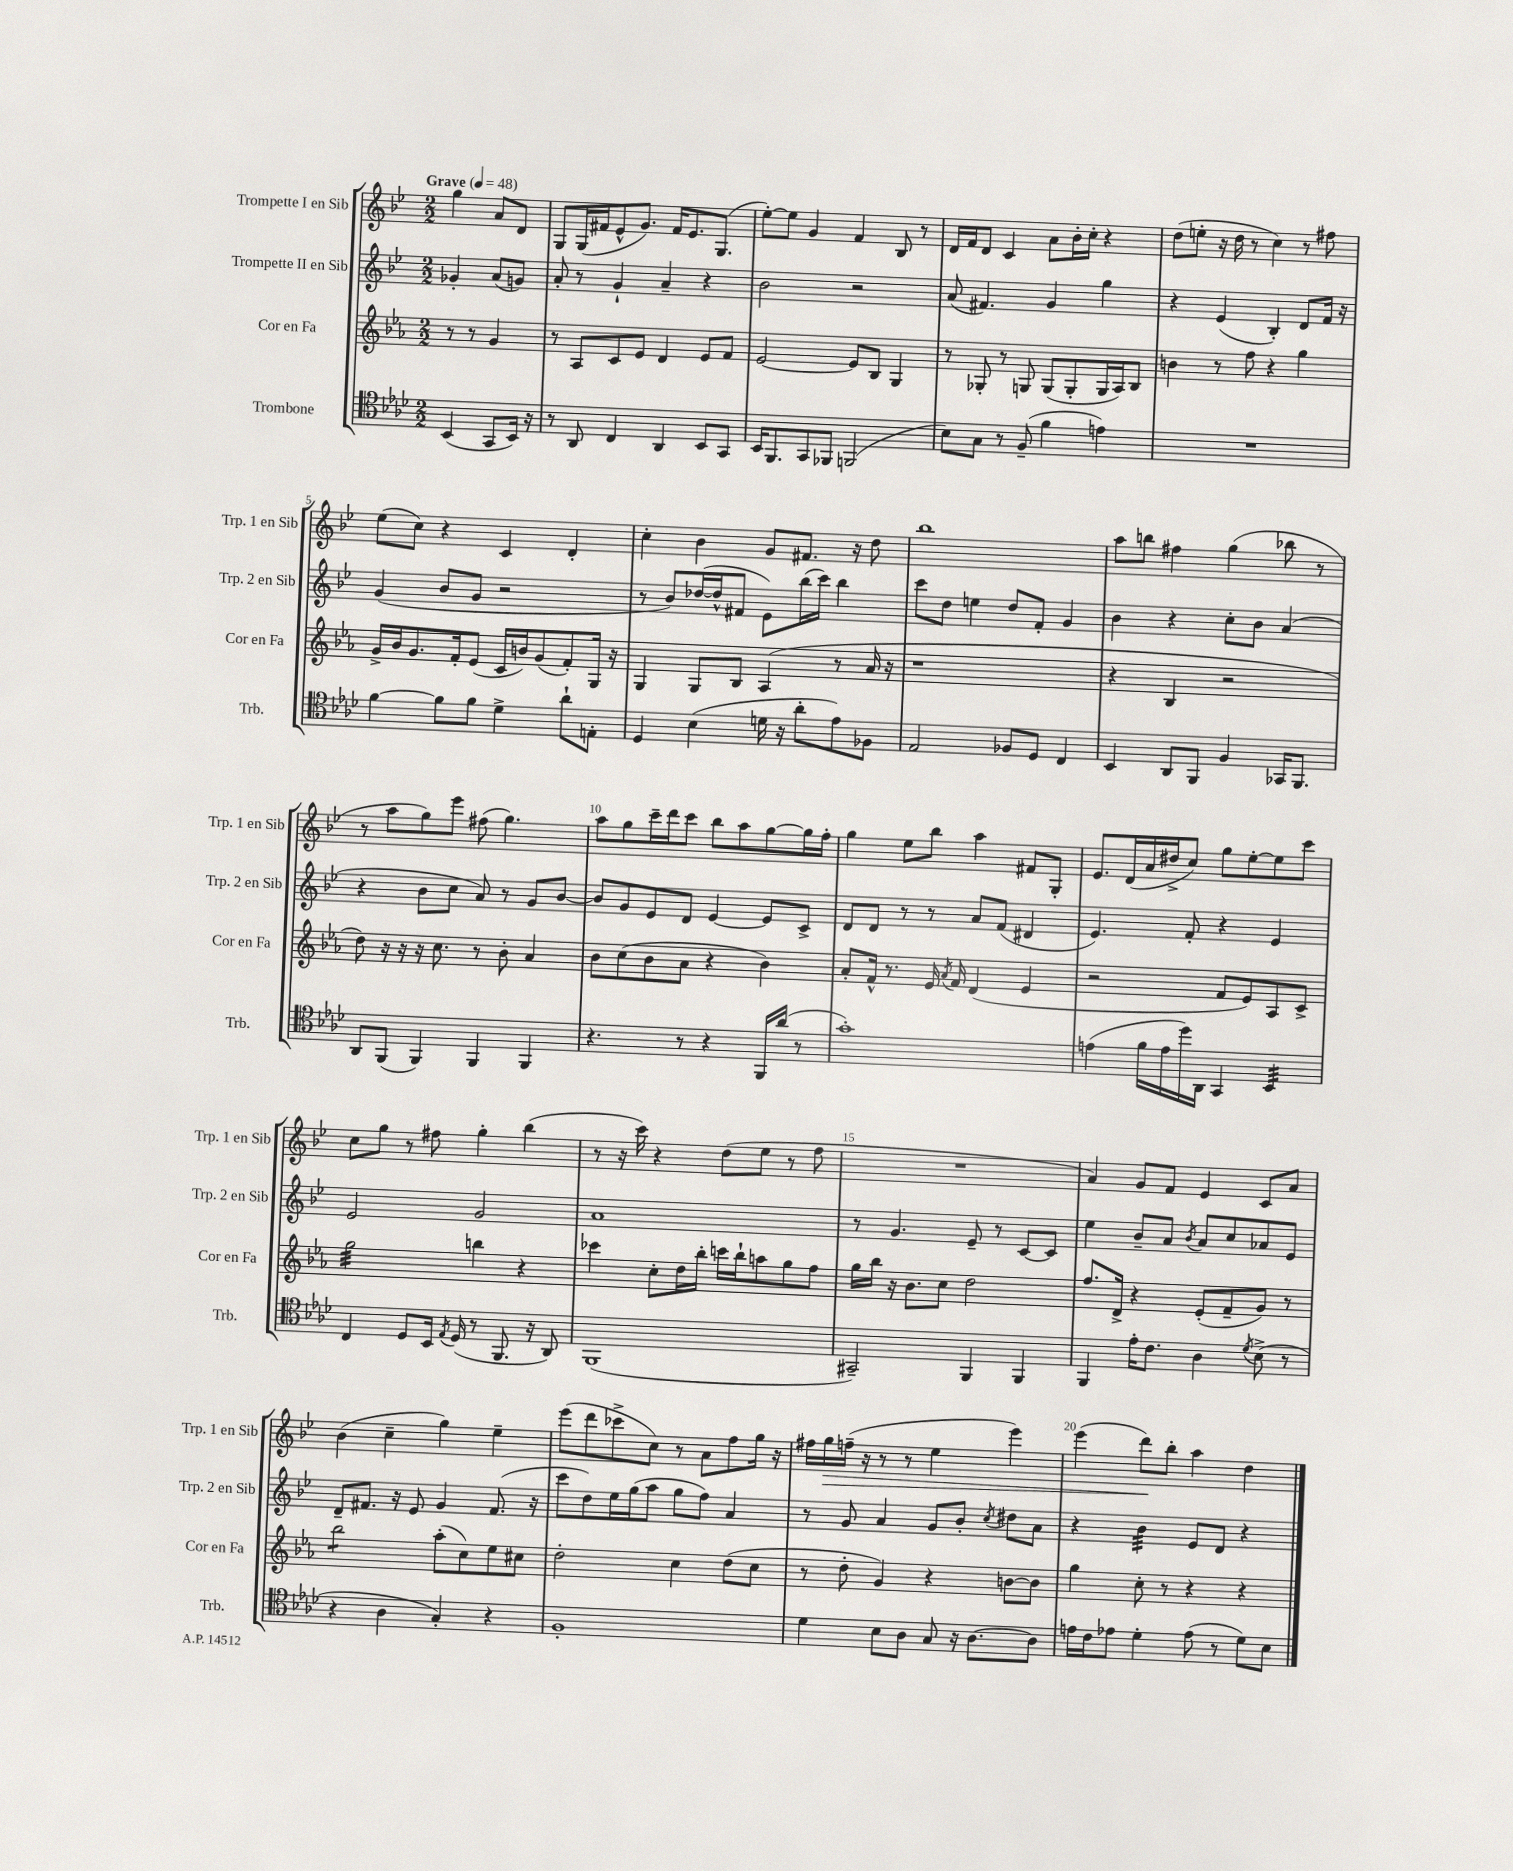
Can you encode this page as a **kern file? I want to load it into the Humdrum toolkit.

**kern	**kern	**kern	**kern
*staff4	*staff3	*staff2	*staff1
*clefC4	*clefG2	*clefG2	*clefG2
*k[b-e-a-d-]	*k[b-e-a-]	*k[b-e-]	*k[b-e-]
*M2/2	*M2/2	*M2/2	*M2/2
*MM48	*MM48	*MM48	*MM48
(4BB-/	8r	4g-'/	4gg\
.	8r	.	.
8GG/L	4g/	(8a/L	8a/L
16BB-/Jk)	.	8g/J)	8d/J
16r	.	.	.
=	=	=	=
8r	8r	8a'/	8G/L
8AA-/	8A-/L	8r	(16G/L
.	.	.	16f#/J
4C/	8c/	4g`/	8e-^^/
.	8e-/J	.	8.g/J)
4AA-/	4d/	4a~/	.
.	.	.	16f#/LK
.	.	.	8.e-/
8BB-/L	8e-/L	4r	.
.	.	.	(8.G/J
8GG/J	8f/J	.	.
=	=	=	=
16BB-/LK	[2e-/	2b-\	[8ee-'\L)
8.FF/	.	.	.
.	.	.	8ee-\]J
8GG/	.	.	4g/
8FF-/J	.	.	.
(2FF/	8e-/]L	2r	4f/
.	8B-/J	.	.
.	4G/	.	8B-/
.	.	.	8r
=	=	=	=
8B-\L)	8r	(8a/	16d/LL
.	.	.	16f/J
8G\J	8G-'/	4.f#/)	8d/J
8r	8r	.	4c/
(8F~/	8G/	.	.
4f\	(8G/L	4g/	8a\L
.	8G'/	.	16b-'\L
.	.	.	16cc'\JJ
4e\)	16G/L	4gg\	4r
.	16A-/J)	.	.
.	8B-/J	.	.
=	=	=	=
1r	4b\	4r	(8dd\L
.	.	.	8ee'\J
.	8r	(4e-/	16r
.	.	.	16dd\
.	8ff\	.	8r
.	4r	4B-'/)	4cc\)
.	4gg\	8d/L	8r
.	.	16f/Jk	8ff#\
.	.	16r	.
=	=	=	=
[4f\	16g^/LL	(4g/	(8ee-\L
.	16b-/J	.	.
.	8.g/	.	8cc\J)
8f\]L	.	8b-/L	4r
.	16f'/k	.	.
8f\J	(8e-/J	8g/J	.
4d-^\	16c/LL	2r	4c/
.	16b/J)	.	.
.	(8g/	.	.
8a-`\L	8f'/)	.	4d'/
8E'\J	16G/Jk	.	.
.	16r	.	.
=	=	=	=
4D-/	4G/	8r	4cc'\
.	.	8b-/L)	.
(4B-\	8G/L	([16dd-/L	4b-\
.	.	16dd-^^/]J	.
.	8B-/J	8f#/J	.
16d\	(4A-/	8e-\L)	8g/L
16r	.	.	.
8a-'\L	.	(16bb-\L	8.f#/J
.	.	16ccc\JJ)	.
8e-\)	8r	4bb-\	.
.	.	.	16r
8F-\J	16a-/	.	8dd\
.	16r	.	.
=	=	=	=
2E-/	1r	8ccc\L	1bb-
.	.	8dd\J	.
.	.	4ee\	.
8F-/L	.	8dd/L	.
8D-/J	.	8f'/J	.
4C/	.	4g/	.
=	=	=	=
4BB-/	4r	4b-\	8aa\L
.	.	.	8bb\J
8AA-/L	4B-/	4r	4ff#\
8FF/J	.	.	.
4F/	2r	8cc'\L	(4gg\
.	.	8b-\J	.
16GG-/LK	.	(4a/	8bb-\
8.FF/J	.	.	.
.	.	.	8r
=	=	=	=
8AA-/L	8dd\)	4r	8r
(8FF/J	16r	.	8aa\L
.	16r	.	.
4FF/)	16r	8b-\L	8gg\)
.	8.cc\	.	.
.	.	8cc\J	8eee-\J
4FF/	8r	8a/)	(8ff#\
.	8b-'\	8r	4.gg\)
4FF/	4a-/	8g/L	.
.	.	[8b-/J	.
=	=	=	=
4.r	8b-\L	8b-/]L	8aa\L
.	(8cc\	8g/	8gg\
.	8b-\	8e-/	16ccc~\L
.	.	.	16ddd\J
8r	8a-\J	8d/J	8ccc\J
4r	4r	[4e-/	8bb-\L
.	.	.	8aa\
16FF/LL	4b-\)	8e-/]L	[8gg\
(16a-/JJ	.	.	.
8r	.	8c^/J	16gg\]L
.	.	.	16ff'\JJ
=	=	=	=
1g')	8a-'/L	8d/L	4gg\
.	16f^^/Jk	8d/J	.
.	8.r	.	.
.	.	8r	8ee-\L
.	16e-/	8r	8bb-\J
.	8qa-/	.	.
.	16f/	.	.
.	(4d/	8a/L	4aa\
.	.	(8f/J	.
.	4e-/	4d#/	8f#/L
.	.	.	8G'/J
=	=	=	=
(4e\	2r	4.e-/)	8.e-/L
.	.	.	(16d/L
16f\LL	.	.	16a/
16e\	.	.	16dd#^/J
16dd-\)	.	8f'/	8cc/J)
16AA-\JJ	.	.	.
4GG/	8f/L	4r	8gg\L
.	8e-/)	.	[8ee-'\
4BB-/	8A-/	4e-/	8ee-\]
.	8c^/J	.	8ccc\J
=	=	=	=
4C/	2gg\	2e-/	8cc\L
.	.	.	8gg\J
8D-/L	.	.	8r
16BB-/Jk	.	.	8ff#\
8qE-/	.	.	.
(16D-/	.	.	.
8r	4bb\	2g/	4gg'\
8.FF/	.	.	.
.	4r	.	(4bb-\
16r	.	.	.
8AA-/)	.	.	.
=	=	=	=
(1FF	4ccc-\	1a	8r
.	.	.	16r
.	.	.	16ccc\)
.	8cc'\L	.	4r
.	16dd\L	.	.
.	16bb-'\JJ	.	.
.	16ccc\LL	.	(8dd\L
.	16bb-`\J	.	.
.	8aa\	.	8ee-\J
.	8gg\	.	8r
.	8ff\J	.	8ff\
=	=	=	=
2GG#~/)	16gg\LL	8r	1r
.	16bb-\JJ	.	.
.	16r	4.g/	.
.	8.b-\L	.	.
.	8cc\J	.	.
4FF/	2dd\	8e-~/	.
.	.	8r	.
4FF/	.	[8c/L	.
.	.	8c/]J	.
=	=	=	=
4FF/	8.ff/L	4ee-\	4a/)
.	16d^/Jk	.	.
16e-'\LK	4r	8b-~/L	8g/L
8.c\J	.	.	.
.	.	8a/J	8f/J
.	.	8qb-/	.
4A-\	(8e-'/L	8a/L	4e-/
.	8f~/	8cc/	.
8qd-/	.	.	.
(8B-^\	8g/J)	8a-/	8c/L
8r	8r	8e-/J	8a/J
=	=	=	=
4r	2bb-\	8d~/L	(4b-\
.	.	8.f#/J	.
4A-\	.	.	4cc~\
.	.	16r	.
.	.	8e-/	.
4G'/)	(8aa-'\L	4g/	4gg\)
.	8cc\)	.	.
4r	8ee-\	(8.f#/	4ee-~\
.	8cc#\J	.	.
.	.	16r	.
=	=	=	=
1F'	2dd'\	8ccc\L	(8eee-\L
.	.	8dd\)	8ddd\
.	.	16ee-\L	8ccc-^\
.	.	(16gg\J	.
.	.	8aa\J	8cc\J)
.	4cc\	8gg\L	8r
.	.	8ff\J)	8a\L
.	(8dd\L	4a/	8ff\
.	8cc\J	.	16gg\Jk
.	.	.	16r
=	=	=	=
4d-\	8r	8r	16ff#\LL
.	.	.	16gg\
.	8dd'\	8g/	(16ff~\JJ
.	.	.	16r
8B-\L	4g/)	4a/	8r
8A-\J	.	.	8r
8G/	4r	8g/L	4ee-\
16r	.	8b-'/J	.
[8.A-\L	.	.	.
.	.	8qcc/	.
.	[8b\L	8dd#\L	4eee-\)
8A-\]J	8b\]J	8a\J	.
=	=	=	=
16e\LL	4gg\	4r	(4eee-\
16c\J	.	.	.
8e-\J	.	.	.
4d-'\	8cc'\	4b-\	8ddd\L)
.	8r	.	8bb-'\J
(8e-\	4r	8e-/L	4aa\
8r	.	8d/J	.
8d-\L)	4r	4r	4dd\
8B-\J	.	.	.
==	==	==	==
*-	*-	*-	*-
